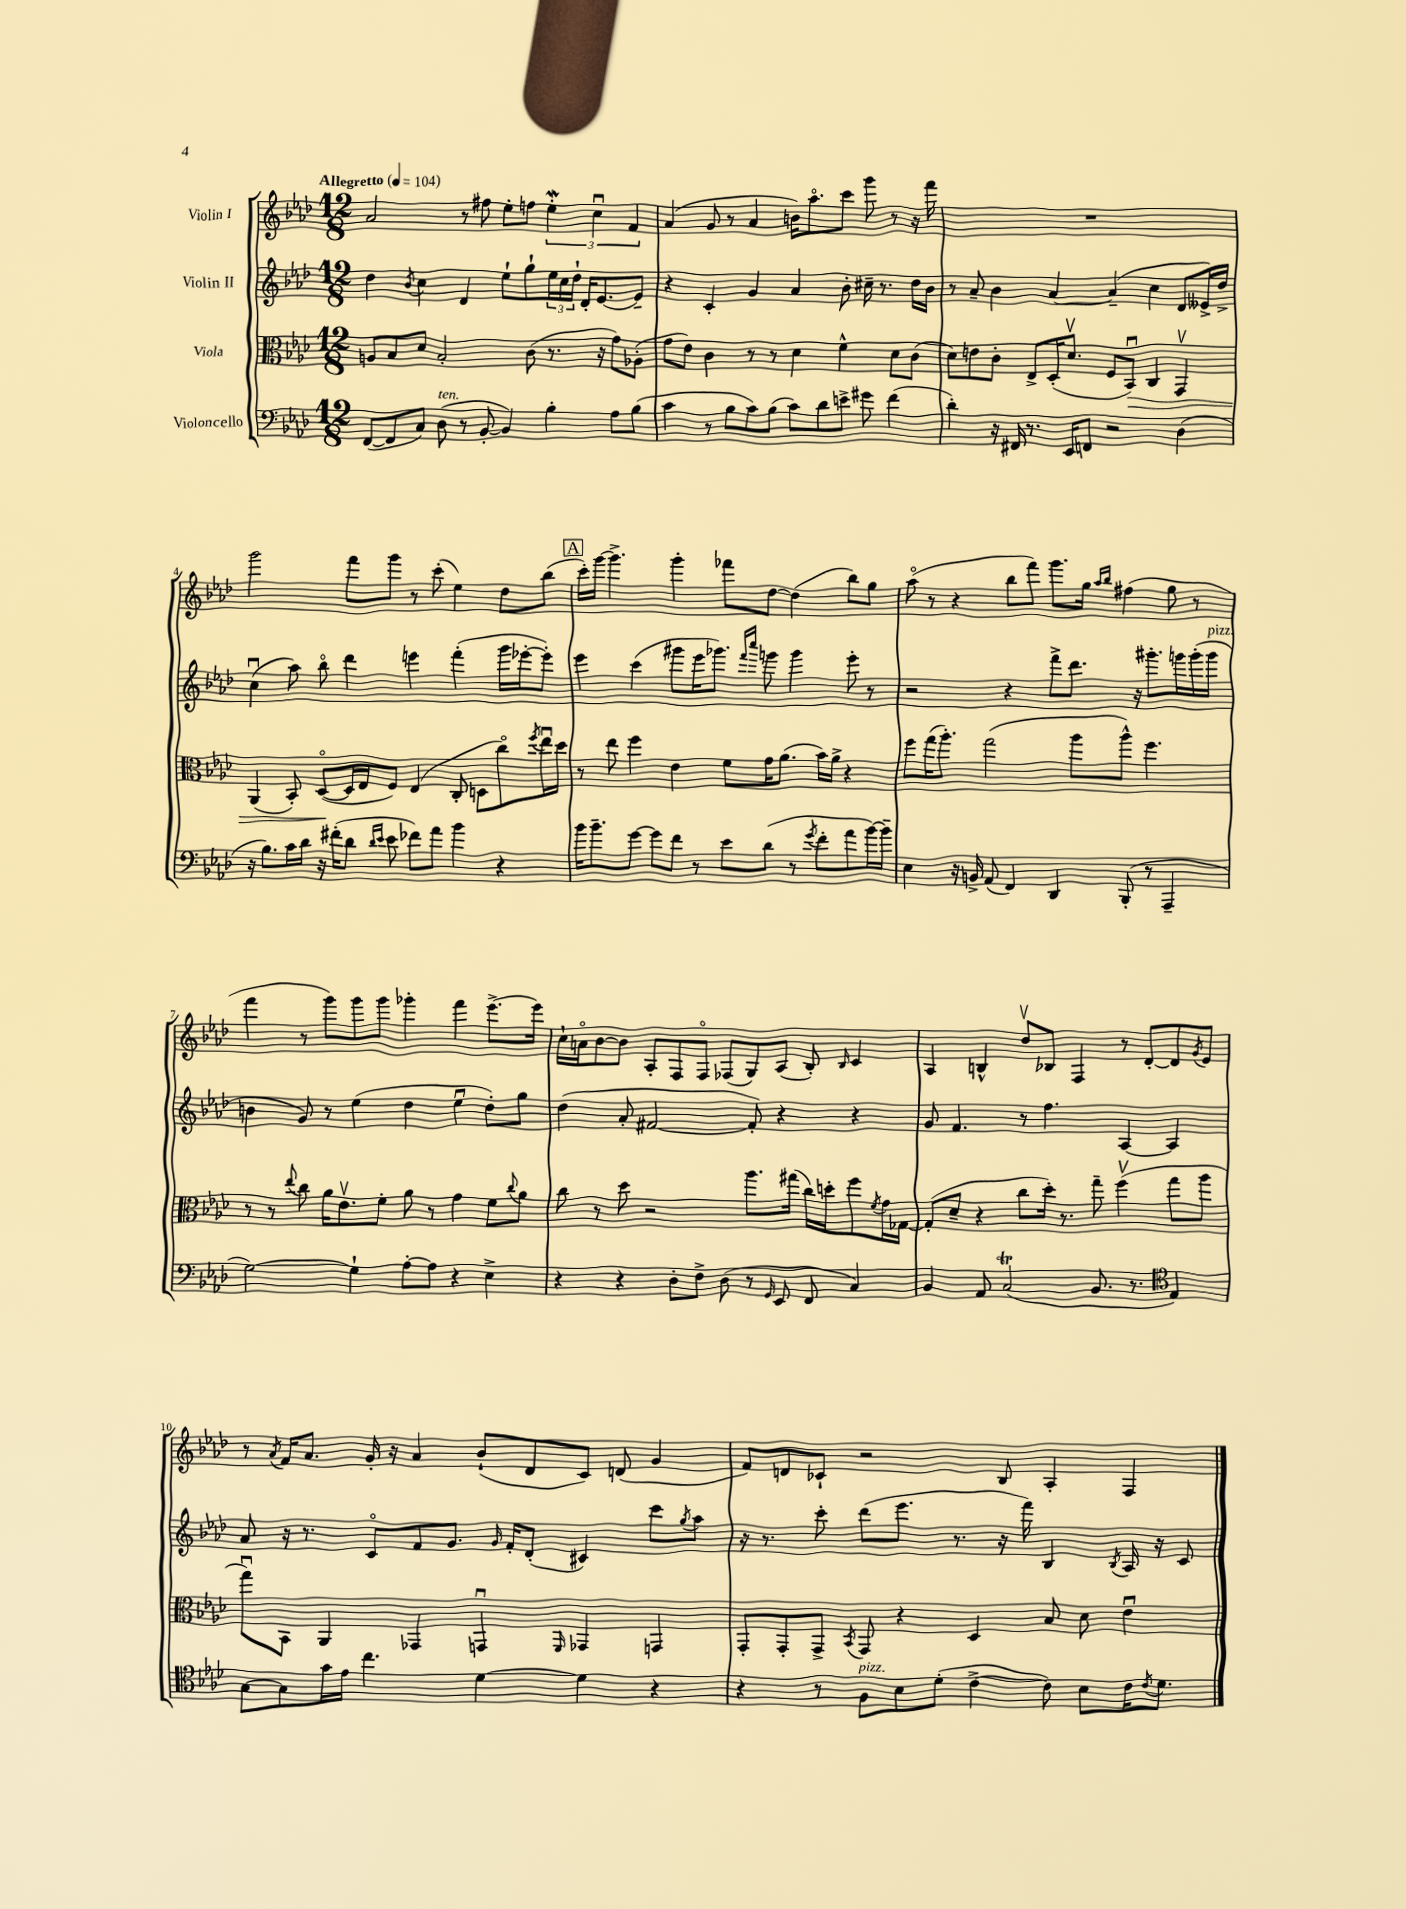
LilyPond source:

<<
\new StaffGroup <<
\new Staff = "s0" \with { instrumentName = "Violin I" } {
    \clef treble \key aes \major \numericTimeSignature \time 12/8 \tempo "Allegretto" 4 = 104
    aes'2 r8 fis''8 ees''8-. f''8 \tuplet 3/2 { ees''4-.\mordent c''4\downbow f'4 } |
    aes'4( g'8 r8 aes'4 b'16) aes''8.\flageolet c'''8 g'''8 r8 r16 f'''16 |
    R1. |
    g'''2 f'''8 g'''8 r8 c'''8-.( ees''4) des''8 bes''8( |
    \mark \markup { \box "A" } c'''16-.) g'''16~ g'''4.-> g'''4-. fes'''8 des''8~ des''4( bes''8) g''8 |
    aes''8\flageolet( r8 r4 bes''8 f'''8) g'''8. g''16 \grace { aes''16 bes''16 } fis''4( g''8 r8 |
    f'''4 r8 g'''8) g'''8 g'''8 ges'''4-. f'''4 ees'''8.~-> ees'''16 |
    c''16-! a'16\flageolet bes'8~ bes'8 aes8-. f8 f8\flageolet fes8( g8) aes8( bes8-.) \grace { bes16 } c'4 |
    aes4 b4-^ des''8\upbow bes8 f4 r8 des'8~-. des'8 \acciaccatura { g'8 } ees'8 |
    r8 \acciaccatura { aes'8 } f'16 aes'8. g'16-. r16 aes'4 bes'8-!( des'8 c'8) d'8( g'4 |
    f'8) d'8 ces'8-! r2 bes8 aes4-. f4 \bar "|." |
}
\new Staff = "s1" \with { instrumentName = "Violin II" } {
    \clef treble \key aes \major \numericTimeSignature \time 12/8
    des''4 \acciaccatura { bes'8 } c''4 des'4 ees''8-! g''8-! \tuplet 3/2 { ees''16 c''16 des''16-! } des'16-. ees'8.~ ees'8-- |
    r4 c'4-. g'4 aes'4 bes'8-. cis''16-- r8. des''16 bes'16 |
    r8 aes'8-- bes'4 aes'4~ aes'4--( c''4 des'8 eeses'16->) des''16-> |
    c''4\downbow( aes''8) bes''8\flageolet des'''4 e'''4 f'''4-.( g'''16 ees'''16~-. ees'''8-.) |
    \mark \markup { \box "A" } ees'''4 c'''4( gis'''8 ees'''16 ges'''8.) \grace { f'''16 c''''16 } g'''8 g'''4 ees'''8-. r8 |
    r2 r4 f'''8-> des'''8. r16 gis'''8.-. g'''16 g'''16-.( g'''16^\markup { \italic "pizz." } |
    b'4 g'8) r8 ees''4( des''4 ees''4\downbow des''8-.) g''8 |
    des''4( aes'8-. fis'2~ fis'8-.) r4 r4 |
    g'8 f'4. r8 f''4. aes4~ aes4 |
    aes'8 r16 r8. c'8\flageolet f'8 g'8. \grace { g'16 } f'16-. des'8-.( cis'4) c'''8 \acciaccatura { g''8 } aes''8 |
    r16 r8. c'''8-. des'''8( ees'''8. r8. r16 f'''16) bes4 \acciaccatura { bes8 } aes16 r16 c'8 \bar "|." |
}
\new Staff = "s2" \with { instrumentName = "Viola" } {
    \clef alto \key aes \major \numericTimeSignature \time 12/8
    a8 bes8 des'8 bes2-. c'8( r8. r16 g'8) aes8-.( |
    g'8 ees'8) c'4 r8 r8 des'4 f'4-^ des'8 c'8( |
    des'8) e'8 c'8-. ees8-> des16-.( des'8.\upbow f8 bes,8\downbow\>) c4 g,4\upbow |
    aes,4( bes,8-.) des8~\flageolet\!( des16 ees16 f8) ees4( c8-. d8 c''8\flageolet) \acciaccatura { f''8 } ees''16\downbow des''16 |
    \mark \markup { \box "A" } r8 ees''8 f''4 ees'4 f'8 g'16 aes'8.( bes'16) aes'16-> r4 |
    f''8 g''16( aes''8.-.) g''2( aes''8 aes''8-^) f''4. |
    r8 r8 \appoggiatura { ees''8 } c''8 aes'16 ees'8.\upbow f'8-. aes'8 r8 g'4 f'8 \appoggiatura { c''8 } aes'8 |
    c''8 r8 des''8 r2 aes''8. gis''16( c''16) d''16-. f''8 \acciaccatura { f'8 } g'16 ges16~ |
    ges8-.( des'8-- r4 c''8 des''16-.) r8. g''8-- f''4\upbow( g''8 aes''8 |
    g''8\downbow) bes,8 aes,4 ges,4 g,4\downbow \grace { f,16 } ges,4 g,4 |
    g,8-. g,8-. g,8-> \acciaccatura { bes,8 } g,8 r4 des4 bes8 des'8 ees'4\downbow \bar "|." |
}
\new Staff = "s3" \with { instrumentName = "Violoncello" } {
    \clef bass \key aes \major \numericTimeSignature \time 12/8
    f,8~( f,8 c8) des8^\markup { \italic "ten." }( r8 bes,8~-. bes,4) bes4-. aes8 bes8( |
    c'4 r8 bes8 c'8) bes8( c'8) des'8 e'8-> gis'8 f'4( |
    des'4-.) r16 fis,16 r8. ees,16 f,8 r2 des4( |
    r16 bes8.) c'16 des'16 r16 fis'16-.( des'8 \grace { des'16 ees'16 } ees'8 fes'8) aes'8 bes'4 r4 |
    \mark \markup { \box "A" } bes'16 bes'8.-- g'8~ g'8 f'8 r8 ees'8 des'8( r8 \acciaccatura { g'8 } f'8-. aes'8 bes'16~) bes'16-- |
    ees4 r16 b,16-> aes,8( f,4) des,4 bes,,8-.( r8 aes,,4-- |
    g2~) g4-! aes8~-. aes8 r4 ees4-> |
    r4 r4 des8-. f8-> des8( r8 \grace { g,16 } ees,8 f,8 c4) |
    bes,4 aes,8 c2\trill( bes,8. r8. \clef tenor ees4) |
    g8~ g8 g'16 ees'16 c''4. des'4~ des'4 r4 |
    r4 r8 f8^\markup { \italic "pizz." } bes8 des'8-.( c'4~-> c'8) bes8 c'16 \acciaccatura { c'8 } des'8. \bar "|." |
}
>>
>>
